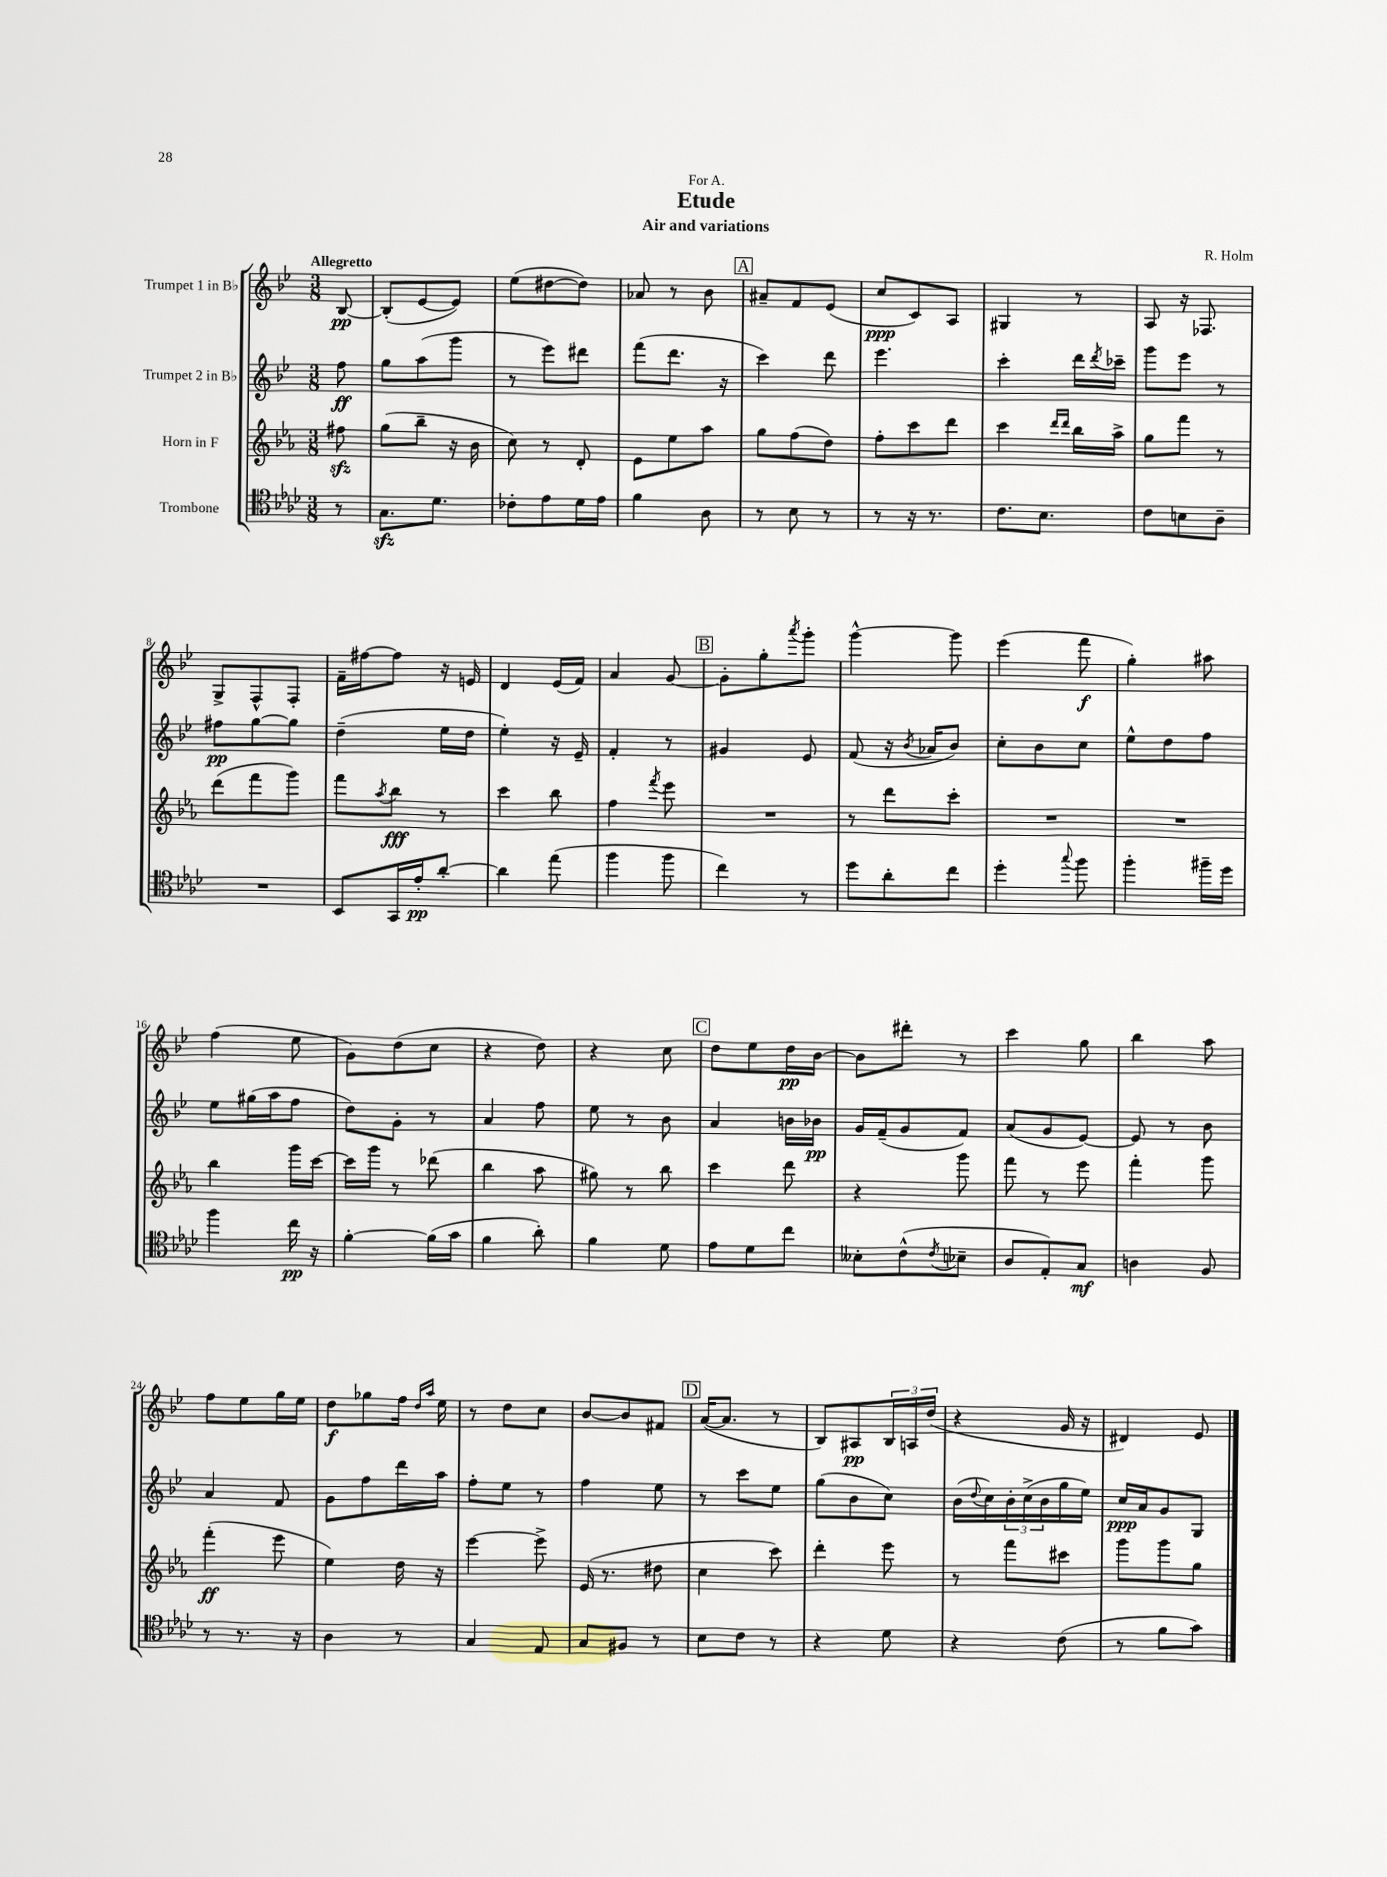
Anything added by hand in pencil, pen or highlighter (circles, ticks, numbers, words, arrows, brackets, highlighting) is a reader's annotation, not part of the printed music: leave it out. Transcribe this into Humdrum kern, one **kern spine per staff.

**kern	**kern	**kern	**kern
*staff4	*staff3	*staff2	*staff1
*clefC4	*clefG2	*clefG2	*clefG2
*k[b-e-a-d-]	*k[b-e-a-]	*k[b-e-]	*k[b-e-]
*M3/8	*M3/8	*M3/8	*M3/8
8r	8ff#\	8ff\	[8B-/
=	=	=	=
8.G\L	(8gg\L	8gg\L	(8B-'/]L
.	8bb-~\J	(8aa\	[8e-/
8.d-\J	.	.	.
.	16r	8ggg\J	8e-/]J)
.	16b-\	.	.
=	=	=	=
8c-'\L	8cc\)	8r	(8ee-\L
8e-\	8r	8eee-\L)	[8dd#\
16d-\L	8d'/	8ddd#\J	8dd#\]J)
16e-\JJ	.	.	.
=	=	=	=
4f\	8e-\L	(8fff\L	8a-/
.	8ee-\	8.ddd\J	8r
8A-\	8aa-\J	.	8b-\
.	.	16r	.
=	=	=	=
8r	8gg\L	4ccc\)	8a#~/L
8B-\	(8ff\	.	8f/
8r	8dd\J)	8ddd\	(8e-/J
=	=	=	=
8r	8ff'\L	4.eee-\	8cc/L
16r	8ccc\	.	8c/)
8.r	.	.	.
.	8ddd\J	.	8A/J
=	=	=	=
8.c\L	4ccc\	4ccc'\	4G#/
8.B-\J	.	.	.
.	16qqddd/LL	.	.
.	16qqddd/JJ	.	.
.	16bb-\LL	16ddd\LL	8r
.	.	8qddd/	.
.	16aa-^\JJ	16ccc-~\JJ	.
=	=	=	=
8c\L	8gg\L	8ggg\L	8A/
8B\	8fff\J	8eee-\J	16r
.	.	.	8.F-/
8A-~\J	8r	8r	.
=	=	=	=
4.r	(8ddd\L	8ff#\L	8G^/L
.	8fff\	[8gg\	8F^^/
.	8ggg\J)	8gg\]J	8F'/J
=	=	=	=
8BB-/L	8fff\L	(4dd~\	16f~\LL
.	.	.	[16ff#\J
.	8qaa-/	.	.
16GG/L	8bb-\J	.	8ff#\]J
16e-'/J	.	.	.
[8a-'/J	8r	16ee-\LL	16r
.	.	16dd\JJ	16e/
=	=	=	=
4a-\]	4ccc\	4ee-'\)	4d/
(8ee-\	8bb-\	16r	(16e-/LL
.	.	16e-~/	16f/JJ)
=	=	=	=
4ff\	4ff\	4f'/	4a/
.	8qfff/	.	.
8ff\	8eee-\	8r	[8g/
=	=	=	=
4cc\)	4.r	4g#/	8g'\]L
.	.	.	8gg'\
.	.	.	8qaaa/
8r	.	8e-/	8ggg'\J
=	=	=	=
8dd-\L	8r	(8f/	[4ggg^^\
8a-'\	8ddd\L	16r	.
.	.	8qb-/	.
.	.	16a-/LK	.
8cc\J	8ccc'\J	8b-/J)	8ggg\]
=	=	=	=
4dd-'\	4.r	8cc'\L	(4eee-\
.	.	8b-\	.
8qqgg/	.	.	.
8ff\	.	8cc\J	8fff\
=	=	=	=
4ff'\	4.r	8ee-^^\L	4gg'\)
.	.	8dd\	.
16ff#~\LL	.	8ff\J	8aa#\
16dd-\JJ	.	.	.
=	=	=	=
4ff\	4bb-\	8ee-\L	(4ff\
.	.	(16gg#\L	.
.	.	16aa\J	.
16cc\	16ggg\LL	8ff\J	8ee-\
16r	[16ccc\JJ	.	.
=	=	=	=
[4f'\	16ccc\]LL	8dd\L)	8g\L)
.	16ggg\JJ	.	.
.	8r	8g'\J	(8dd\
(16f\]LL	(8ddd-\	8r	8cc\J
16g\JJ	.	.	.
=	=	=	=
4f\	4bb-\	4a/	4r
8a-'\)	8aa-\	8ff\	8dd\)
=	=	=	=
4f\	8gg#\)	8ee-\	4r
.	8r	8r	.
8d-\	8bb-\	8b-\	8cc\
=	=	=	=
8e-\L	4ccc\	4a/	8dd\L
8d-\	.	.	8ee-\
8cc\J	8ddd\	16b\LL	16dd\L
.	.	16b-\JJ	[16b-\JJ
=	=	=	=
8B--'\L	4r	16g/LL	8b-\]L
.	.	(16f~/J	.
(8c^^\	.	8g/	8ddd#'\J
8qc/	.	.	.
8B-~\J	8ggg\	8f/J)	8r
=	=	=	=
8A-/L	8fff\	(8a/L	4ccc\
8E-'/)	8r	8g/	.
8G/J	8eee-\	[8e-/J)	8gg\
=	=	=	=
4A\	4fff'\	8e-/]	4bb-\
.	.	8r	.
8F/	8ggg\	8b-\	8aa\
=	=	=	=
8r	(4fff'\	4a/	8ff\L
8.r	.	.	8ee-\
.	8eee-\	8f/	16gg\L
16r	.	.	16ee-\JJ
=	=	=	=
4A-\	4ee-\)	8g\L	8dd\L
.	.	8ff\	8gg-\
8r	16dd\	16ddd\L	16ff\Jk
.	.	.	16qqdd/LL
.	.	.	16qqaa/JJ
.	16r	16aa\JJ	16ee-\
=	=	=	=
4G/	[4eee-\	8ff'\L	8r
.	.	8ee-\J	8dd\L
8E-/	8eee-^\]	8r	8cc\J
=	=	=	=
8G/L	(16e-/	4ff\	[8b-/L
.	8.r	.	.
8F#/J	.	.	8b-/]
8r	8dd#\	8ee-\	8f#/J
=	=	=	=
8B-\L	4cc\	8r	([16a/LK
.	.	.	8.a/]J
8c\J	.	8ccc\L	.
8r	8ccc\)	8ee-\J	8r
=	=	=	=
4r	4ddd'\	(8gg\L	8B-/L)
.	.	8b-\	8A#/
8d-\	8eee-\	8cc\J)	24B-/L
.	.	.	24A/
.	.	.	(24dd/JJ
=	=	=	=
4r	8r	(16b-\LL	4r
.	.	8qqdd/	.
.	.	16cc\)	.
.	8fff\L	24b-'\	.
.	.	(24cc^\	.
.	.	24b-\	.
(8c\	8ccc#\J	16gg\	16g/
.	.	16ee-\JJ)	16r
=	=	=	=
8r	8ggg\L	16cc/LL	4d#/)
.	.	16a/J	.
8f\L	8ggg\	8g/	.
8g\J)	8gg\J	8G/J	8e-/
==	==	==	==
*-	*-	*-	*-
